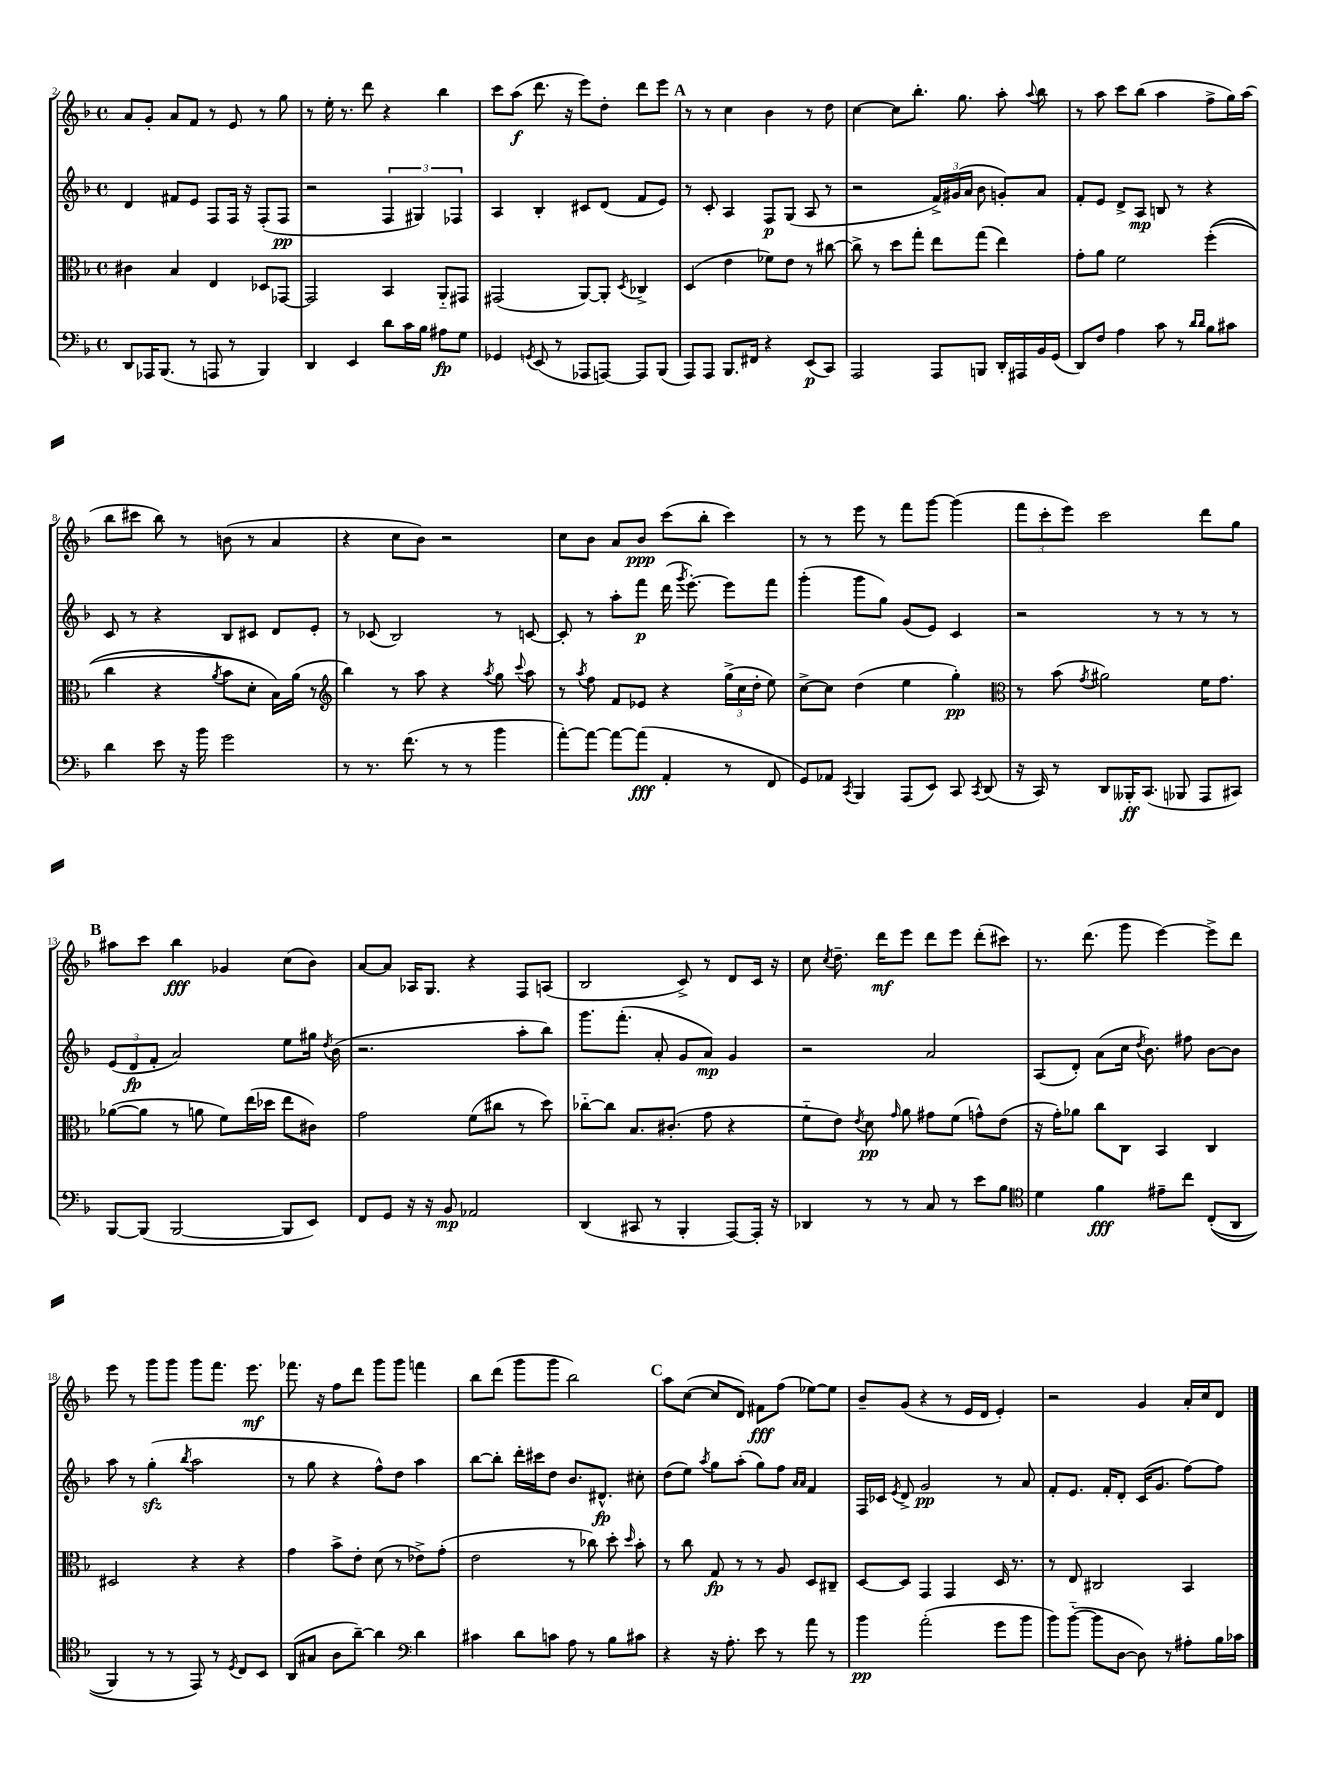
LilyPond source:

<<
\new StaffGroup <<
\new Staff = "s0" {
    \clef treble \key f \major \defaultTimeSignature \time 4/4
    \autoBeamOff a'8[ g'8]-. a'8[ f'8] r8 e'8 r8 g''8 |
    r8 e''16-. r8. d'''8 r4 bes''4 |
    c'''8[ a''8]\f( d'''8. r16 e'''8[) d''8]-. d'''8[ e'''8] |
    \mark \markup { \bold "A" } r8 r8 c''4 bes'4 r8 d''8 |
    c''4~ c''8[ bes''8.]-. g''8. a''8-. \appoggiatura { a''8 } bes''8 |
    r8 a''8 c'''8[ bes''8]( a''4 f''8[-> g''16) a''16]( |
    bes''8[ cis'''8] bes''8) r8 b'8( r8 a'4 |
    r4 c''8[ bes'8]) r2 |
    c''8[ bes'8] a'8[ bes'8]\ppp c'''8[( bes''8]-. c'''4) |
    r8 r8 e'''8 r8 f'''8[ g'''8]~ g'''4( |
    \tuplet 3/2 { f'''8[ c'''8-. e'''8]) } c'''2 d'''8[ g''8] |
    \mark \markup { \bold "B" } ais''8[ c'''8] bes''4\fff ges'4 c''8[( bes'8]) |
    a'8[~ a'8] aes16[ g8.] r4 f8[ a8]( |
    bes2 c'8->) r8 d'8[ c'16] r16 |
    c''8 \acciaccatura { c''8 } d''8.-- d'''16[\mf e'''8] d'''8[ e'''8] d'''8[-.( cis'''8]) |
    r8. d'''8.( g'''8 e'''4~) e'''8[-> d'''8] |
    e'''8 r8 g'''8[ g'''8] g'''8[ f'''8.] e'''8.\mf |
    fes'''8. r16 f''8[ d'''8] g'''8[ g'''8] f'''4 |
    bes''8[ d'''8]( g'''8[ g'''8] bes''2) |
    \mark \markup { \bold "C" } a''8[ c''8]~( c''8[ d'8]) fis'8[\fff f''8]( ees''8[~) ees''8] |
    bes'8[-- g'8]( r4 r8 e'16[ d'16] e'4-.) |
    r2 g'4 a'16[-. c''16 d'8] \bar "|." |
}
\new Staff = "s1" {
    \clef treble \key f \major \defaultTimeSignature \time 4/4
    \autoBeamOff d'4 fis'8[ e'8] f8[ f16] r16 f8[-.( f8]\pp |
    r2 \tuplet 3/2 { f4 gis4) fes4 } |
    a4 bes4-. cis'8[ d'8]( f'8[ e'8]) |
    \mark \markup { \bold "A" } r8 c'8-. a4 f8[\p g8]( a8 r8 |
    r2 \tuplet 3/2 { f'16[->) gis'16( a'16] } bes'8 g'8[-.) a'8] |
    f'8[-. e'8] d'8[-> a8]\mp b8 r8 r4 |
    c'8 r8 r4 bes8[ cis'8] d'8[ e'8]-. |
    r8 ces'8( bes2) r8 c'8~ |
    c'8-. r8 a''8[-. f'''8]\p d'''16( \acciaccatura { g'''8 } e'''8.~-.) e'''8[ f'''8] |
    g'''4-.( g'''8[ g''8]) g'8[( e'8]) c'4 |
    r2 r8 r8 r8 r8 |
    \mark \markup { \bold "B" } \tuplet 3/2 { e'8[( d'8\fp f'8]-. } a'2) e''8[ gis''16] \acciaccatura { d''8 } bes'16( |
    r2. a''8[-. bes''8]) |
    g'''8.[ f'''8.]-.( a'8-. g'8[ a'8]\mp) g'4 |
    r2 a'2 |
    a8[( d'8]-.) a'8[( c''16] \acciaccatura { d''8 } bes'8.) fis''8 bes'8[~ bes'8] |
    a''8 r8 g''4-.\sfz( \acciaccatura { bes''8 } a''2 |
    r8 g''8 r4 f''8[-^) d''8] a''4 |
    bes''8[~ bes''8]-. d'''16[-. cis'''16 d''8] bes'8.[ dis'8.]-^\fp cis''8-. |
    \mark \markup { \bold "C" } d''8[( e''8]) \acciaccatura { a''8 } g''8[ a''8]-.( g''8[) f''8] \grace { a'16[ a'16] } f'4 |
    f16[ ces'16] \acciaccatura { e'8 } d'8-> g'2\pp r8 a'8 |
    f'8[-. e'8.] f'16[-. d'8]-. c'16[( g'8.] f''8[~) f''8] \bar "|." |
}
\new Staff = "s2" {
    \clef alto \key f \major \defaultTimeSignature \time 4/4
    \autoBeamOff cis'4 bes4 e4 des8[ ges,8]~ |
    ges,2 bes,4 a,8[-_ gis,8] |
    gis,2( a,8[~) a,8]-. \acciaccatura { d8 } ces4-> |
    \mark \markup { \bold "A" } d4( e'4 fes'8[) e'8] r8 cis''8~ |
    cis''8-> r8 d''8[ g''8]-. e''8[ g''8]( e''4) |
    g'8[-. a'8] f'2 f''4-.(\( |
    c''4 r4 \acciaccatura { a'8 } bes'8[ d'8]-.) bes16[\) a'16]( r8 |
    \clef treble bes''4) r8 a''8 r4 \acciaccatura { a''8 } g''8 \appoggiatura { c'''8 } a''8 |
    r8 \acciaccatura { a''8 } f''8 f'8[ ees'8] r4 \tuplet 3/2 { g''16[->( c''16 d''16]-. } e''8) |
    c''8[~-> c''8] d''4( e''4 g''4-.\pp) |
    \clef alto r8 bes'8( \acciaccatura { g'8 } ais'2) f'16[ g'8.] |
    \mark \markup { \bold "B" } aes'8[~( aes'8] r8 a'8 f'8[) e''16( des''16] e''8[ cis'8]) |
    g'2 f'8[( cis''8] r8 d''8) |
    ces''8[~-_ ces''8] bes8.[ cis'8.]-.( g'8 r4 |
    f'8[-_ e'8]) \acciaccatura { e'8 } d'8\pp \grace { g'16 } a'8 gis'8[ f'8]( g'8[-^) e'8]( |
    r16 g'16[-.) aes'8] c''8[ c8] bes,4 c4 |
    dis2 r4 r4 |
    g'4 bes'8[-> e'8]-. d'8( r8 ees'8[->) g'8]-.( |
    e'2 r8 ces''8) d''8-. \grace { d''16 } bes'8-. |
    \mark \markup { \bold "C" } r8 c''8 g8\fp r8 r8 a8 d8[ cis8]-- |
    d8[~ d8] g,4 g,4 d16 r8. |
    r8 e8 cis2 bes,4 \bar "|." |
}
\new Staff = "s3" {
    \clef bass \key f \major \defaultTimeSignature \time 4/4
    \autoBeamOff d,8[ aes,,16 bes,,8.]( r8 a,,8 r8 bes,,4) |
    d,4 e,4 d'8[ c'16 bes16] ais8[\fp g8] |
    ges,4 \acciaccatura { g,8 } e,8( r8 aes,,8[ a,,8]~) a,,8[ bes,,8]( |
    \mark \markup { \bold "A" } a,,8[) a,,8] bes,,8.[ fis,16] r4 e,8[\p( c,8]) |
    a,,2 a,,8[ b,,8] d,16[-. ais,,16 bes,16 g,16]( |
    d,8[) f8] a4 c'8 r8 \grace { d'16[ d'16] } bes8[ cis'8] |
    d'4 e'8 r16 bes'16 g'2 |
    r8 r8. f'8.( r8 r8 bes'4 |
    a'8[~-.) a'8]~ a'8[~ a'8]\fff( a,4-. r8 f,8 |
    g,8[) aes,8] \acciaccatura { c,8 } bes,,4 a,,8[( e,8]) c,8 \acciaccatura { c,8 } d,8( |
    r16 c,16) r8 d,8[ beses,,16-.\ff c,8.]( bes,,8 a,,8[ cis,8]) |
    \mark \markup { \bold "B" } bes,,8[~ bes,,8]( bes,,2~ bes,,8[ e,8]) |
    f,8[ g,8] r16 r16 bes,8\mp aes,2 |
    d,4( cis,8 r8 bes,,4-. a,,8[~) a,,16]-. r16 |
    des,4 r8 r8 c8 r8 e'8[ bes8] |
    \clef tenor d'4 f'4\fff eis'8[-- c''8] c8[-.(\( a,8] |
    f,4) r8 r8 e,8\) r8 \acciaccatura { d8 } c8[ bes,8] |
    a,8[( gis8] a8[ a'8]~--) a'4 \clef bass d'4 |
    cis'4 d'8[ c'8] a8 r8 bes8[ cis'8] |
    \mark \markup { \bold "C" } r4 r16 a8.-. e'8 r8 a'8 r8 |
    bes'4\pp a'2-.( g'8[ bes'8] |
    bes'8[) bes'8]~-_( bes'8[ d8]~ d8) r8 ais8[-. bes16 ces'16] \bar "|." |
}
>>
>>
\layout { \context { \Score currentBarNumber = #2 } }
